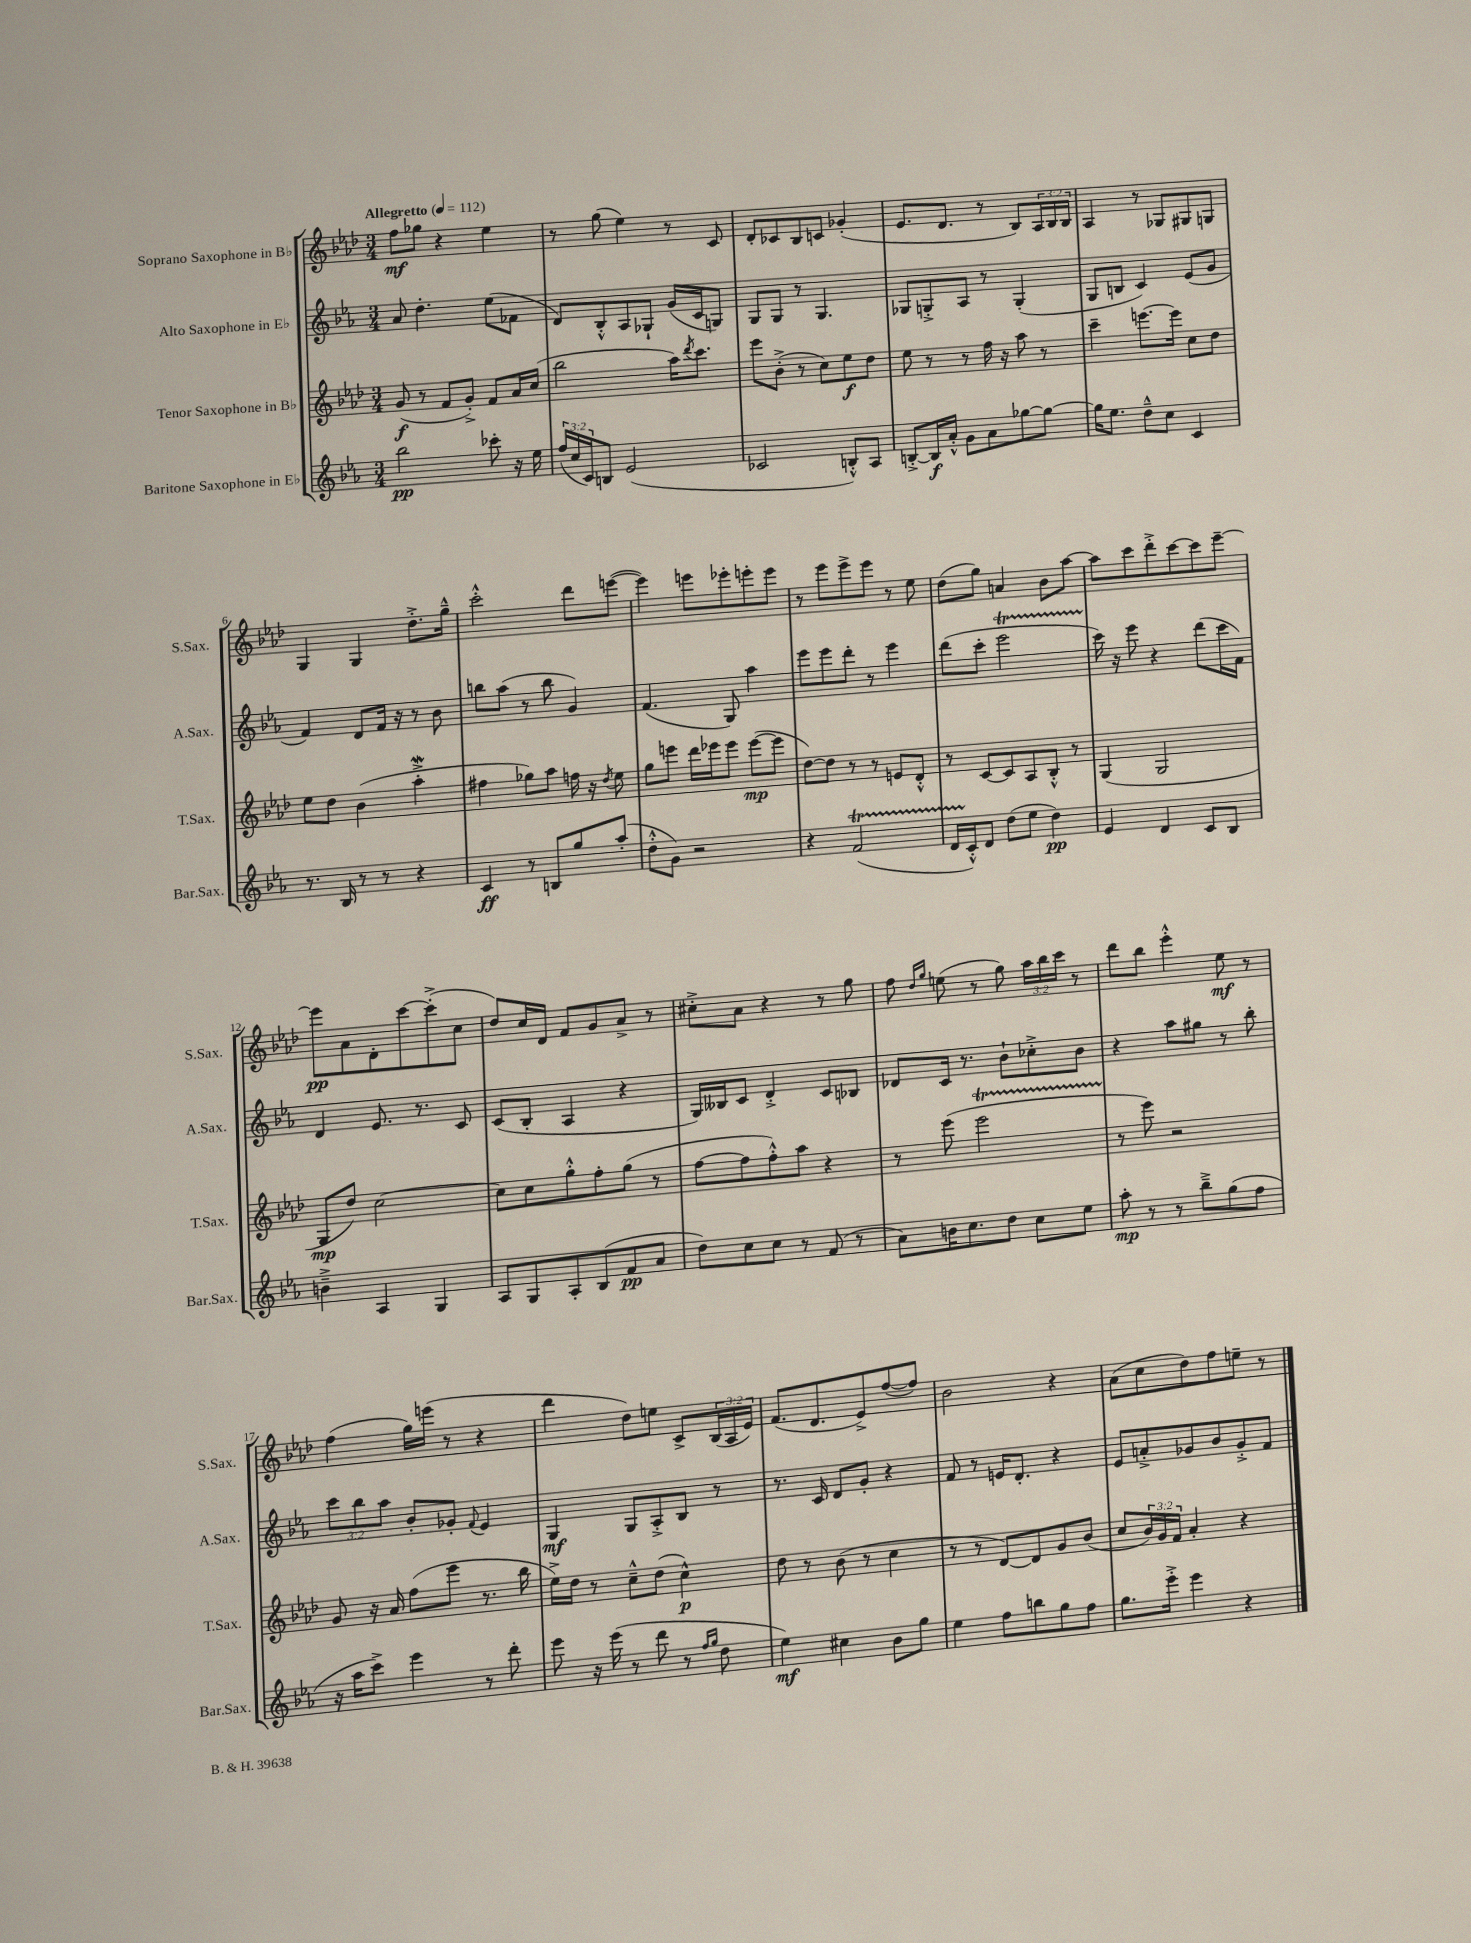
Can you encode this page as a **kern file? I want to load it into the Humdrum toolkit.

**kern	**dynam	**kern	**dynam	**kern	**dynam	**kern	**dynam
*part4	*part4	*part3	*part3	*part2	*part2	*part1	*part1
*staff4	*staff4	*staff3	*staff3	*staff2	*staff2	*staff1	*staff1
*I"Baritone Saxophone in E♭	*	*I"Tenor Saxophone in B♭	*	*I"Alto Saxophone in E♭	*	*I"Soprano Saxophone in B♭	*
*I'Bar.Sax.	*	*I'T.Sax.	*	*I'A.Sax.	*	*I'S.Sax.	*
*clefG2	*	*clefG2	*	*clefG2	*	*clefG2	*
*k[b-e-a-]	*	*k[b-e-a-d-]	*	*k[b-e-a-]	*	*k[b-e-a-d-]	*
*M3/4	*	*M3/4	*	*M3/4	*	*M3/4	*
*MM112	*	*MM112	*	*MM112	*	*MM112	*
=1	=1	=1	=1	=1	=1	=1	=1
!	!	!	!	!	!	!LO:TX:a:B:t=Allegretto	!
2bb-\	pp	(8g/	f	8a-/	.	8ff\L	mf
.	.	8r	.	4.dd'\	.	8gg-X\J	.
.	.	8f/L	.	.	.	4r	.
.	.	8g'^/J)	.	.	.	.	.
8ccc-X'\	.	8f/L	.	(8ee-\L	.	4ee-\	.
16r	.	16a-/L	.	8f-X\J	.	.	.
16ee-\	.	(16cc/JJ	.	.	.	.	.
=2	=2	=2	=2	=2	=2	=2	=2
(24ff/LL	.	2bb-\	.	8d/L)	.	8r	.
24cc/	.	.	.	.	.	.	.
24c/J)	.	.	.	.	.	.	.
8Bn/J	.	.	.	8B-'^^/	.	(8gg\	.
(2e-/	.	.	.	8A-/	.	4ee-\)	.
.	.	.	.	8G-X`/J	.	.	.
.	.	16aa-\KL)	.	(16g/LL	.	8r	.
.	.	8qddd-/	.	.	.	.	.
.	.	8.ccc\J	.	16c/J	.	.	.
.	.	.	.	8Gn/J)	.	8c/	.
=3	=3	=3	=3	=3	=3	=3	=3
2c-X/	.	8eee-\L	.	8G/L	.	8d-'/L	.
.	.	(8b-'^\J	.	8G/J	.	8c-X/	.
.	.	8r	.	8r	.	8B-/	.
.	.	8cc\L)	.	4.G/	.	8cn/J	.
8Bn'^^/L)	.	8ee-\	f	.	.	(4g-X'/	.
8A-/J	.	8dd-\J	.	.	.	.	.
=4	=4	=4	=4	=4	=4	=4	=4
[8Bn'^/L	.	8ee-\	.	8G-X/L	.	8.e-/L	.
16B/L]	f	8r	.	8Gn'^/	.	.	.
16a-'^^/JJ	.	.	.	.	.	8.d-/J	.
8g\L	.	8r	.	8A-/J	.	.	.
8a-\	.	16ff\	.	8r	.	8r	.
.	.	16r	.	.	.	.	.
[8gg-X\	.	8aa-\	.	(4G'/	.	8B-/L)	.
8gg-\J_	.	8r	.	.	.	24A-/L	.
.	.	.	.	.	.	24B-/	.
.	.	.	.	.	.	24B-/JJ	.
=5	=5	=5	=5	=5	=5	=5	=5
16gg-\KL]	.	4ccc~\	.	8G/L	.	4A-/	.
8.ee-\J	.	.	.	.	.	.	.
.	.	.	.	8Bn/J	.	.	.
8dd~^^\L	.	[8.eeen\L	.	4c/)	.	8r	.
8cc\J	.	.	.	.	.	8G-X/L	.
.	.	16eee\Jk]	.	.	.	.	.
4c/	.	8cc\L	.	(8e-/L	.	8G#X/	.
.	.	8dd-\J	.	8g/J	.	8Gn/J	.
!!LO:LB:g=z
=6	=6	=6	=6	=6	=6	=6	=6
8.r	.	8ee-\L	.	4f/)	.	4G/	.
.	.	8dd-\J	.	.	.	.	.
16B-/	.	.	.	.	.	.	.
8r	.	(4b-\	.	8d/L	.	4G/	.
8r	.	.	.	16f/Jk	.	.	.
.	.	.	.	16r	.	.	.
4r	.	4aa-w'^\	.	8r	.	8.dd-'^\L	.
.	.	.	.	8b-\	.	.	.
.	.	.	.	.	.	16gg~^^\Jk	.
=7	=7	=7	=7	=7	=7	=7	=7
4c/	ff	4ff#X\	.	8bbn\L	.	2ccc'^^\	.
.	.	.	.	(8aa-\J	.	.	.
8r	.	8gg-X\L)	.	8r	.	.	.
8Bn/L	.	8aa-\J	.	8bb\	.	.	.
8gg/	.	16ffn\	.	4g/)	.	8ddd-\L	.
.	.	16r	.	.	.	.	.
.	.	8qdd-/	.	.	.	.	.
(8aa-'/J	.	8ee-\	.	.	.	([8eeen\J	.
=8	=8	=8	=8	=8	=8	=8	=8
8dd'^^\L	.	8gg\L	.	(4.f/	.	4eee\])	.
8g\J)	.	8eeen\J	.	.	.	.	.
2r	.	16ddd-\LL	.	.	.	8eeen\L	.
.	.	16eee-X\J	.	.	.	.	.
.	.	8eee-\J	.	8G/)	.	8eee-X'\	.
.	.	([8eee-\L	mp	4aa-\	.	8eeen'\	.
.	.	8eee-\J]	.	.	.	8eee\J	.
=9	=9	=9	=9	=9	=9	=9	=9
4r	.	[8dd-\L)	.	8eee-\L	.	8r	.
.	.	8dd-\J]	.	8eee-\	.	8eee-\L	.
(2fT/	.	8r	.	8ddd'\J	.	8eee-^\	.
.	.	8r	.	8r	.	8eee-\J	.
.	.	8en/L	.	4eee-\	.	8r	.
.	.	8d-'^^/J	.	.	.	8ee-\	.
=10	=10	=10	=10	=10	=10	=10	=10
16dTTT/LL	.	8r	.	(8ddd\L	.	(8dd-\L	.
16c'^^/J)	.	.	.	.	.	.	.
8d/J	.	[8c/L	.	8ccc'\J	.	8gg\J)	.
(8dd\L	.	8c/]	.	2eee-T\	.	4an/	.
8ee-\J	.	8A-/	.	.	.	.	.
4dd\)	pp	8B-'^^/J	.	.	.	8b-\L	.
.	.	8r	.	.	.	[8aa-\J	.
=11	=11	=11	=11	=11	=11	=11	=11
4e-/	.	(4G/	.	16ccc\)	.	8aa-\L]	.
.	.	.	.	16r	.	.	.
.	.	.	.	8eee-\	.	8ccc\	.
4d/	.	2G/	.	4r	.	8ddd-'^\	.
.	.	.	.	.	.	[8ccc\	.
8c/L	.	.	.	(8ddd\L	.	8ccc\]	.
8B-/J	.	.	.	16ccc\L	.	[8eee-~\J	.
.	.	.	.	16f\JJ)	.	.	.
!!LO:LB:g=z
=12	=12	=12	=12	=12	=12	=12	=12
4bn~^\	.	8G/L	mp	4d/	.	8eee-\L]	pp
.	.	8dd-/J)	.	.	.	8a-\	.
4A-/	.	[2cc\	.	8.e-/	.	8d-'\	.
.	.	.	.	.	.	[8ccc\	.
.	.	.	.	8.r	.	.	.
4G/	.	.	.	.	.	(8ccc'^\]	.
.	.	.	.	8c/	.	8cc\J	.
=13	=13	=13	=13	=13	=13	=13	=13
8A-/L	.	8cc\L]	.	(8c/L	.	8dd-/L)	.
8G/	.	8cc\	.	8B-'/J	.	16cc/L	.
.	.	.	.	.	.	16d-/JJ	.
8A-'/	.	8gg'^^\	.	4A-/	.	8f/L	.
(8B-/	.	8ff'\	.	.	.	8g/	.
8f/	pp	(8gg\J	.	4r	.	8a-^/J	.
8a-/J	.	8r	.	.	.	8r	.
=14	=14	=14	=14	=14	=14	=14	=14
8dd\L)	.	[8ff\L	.	16G/LL)	.	8cc#X'^\L	.
.	.	.	.	16B--X/J	.	.	.
8cc\	.	8ff\]	.	8c/J	.	8a-\J	.
8cc\J	.	8ff'^^\)	.	4d'^/	.	4r	.
8r	.	8aa-\J	.	.	.	.	.
(8f/	.	4r	.	8c/L	.	8r	.
8r	.	.	.	8B-X/J	.	8gg\	.
=15	=15	=15	=15	=15	=15	=15	=15
8a-\L)	.	8r	.	8d-X/L	.	8ff\	.
.	.	.	.	.	.	16qqdd-/LL	.
.	.	.	.	.	.	16qqgg/JJ	.
16bn\K	.	(8eee-\	.	16c/Jk	.	(8een\	.
8.cc\	.	.	.	8.r	.	.	.
.	.	2eee-T\	.	.	.	8r	.
8dd\J	.	.	.	8b-`\L	.	8gg\)	.
8cc\L	.	.	.	8cc-X'^\	.	24aa-\LL	.
.	.	.	.	.	.	24bb-\	.
.	.	.	.	.	.	24ccc\JJ	.
8ee-\J	.	.	.	8b-\J	.	8r	.
=16	=16	=16	=16	=16	=16	=16	=16
8aa-'\	mp	8r	.	4r	.	8ddd-\L	.
8r	.	8eee-\)	.	.	.	8bb-\J	.
8r	.	2r	.	8aa-\L	.	4eee-'^^\	.
8bb-~^\L	.	.	.	8gg#X\J	.	.	.
(8gg\	.	.	.	8r	.	8ee-\	mf
8ff\J	.	.	.	8bb-'\	.	8r	.
!!LO:LB:g=z
=17	=17	=17	=17	=17	=17	=17	=17
16r	.	8g/	.	12ccc\L	.	(4ff\	.
16aa-\KL	.	.	.	.	.	.	.
.	.	.	.	12bb-\	.	.	.
8ccc^\J)	.	16r	.	.	.	.	.
.	.	.	.	12aa-\J	.	.	.
.	.	16a-/	.	.	.	.	.
4eee-\	.	(8ff\L	.	8b-'/L	.	16gg\LL)	.
.	.	.	.	.	.	(16eeen\JJ	.
.	.	8eee-\J	.	8g-X'/J	.	8r	.
.	.	.	.	8qqf/	.	.	.
8r	.	8.r	.	4e-/	.	4r	.
8ddd'\	.	.	.	.	.	.	.
.	.	16bb-\	.	.	.	.	.
=18	=18	=18	=18	=18	=18	=18	=18
8eee-\	.	16ee-^\LL)	.	4G/	mf	4ddd-\	.
.	.	16dd-\JJ	.	.	.	.	.
16r	.	8r	.	.	.	.	.
(16eee-\	.	.	.	.	.	.	.
8r	.	8cc~^^\L	.	8G/L	.	8dd-\L)	.
8ddd\	.	(8dd-\J	.	8A-'^/	.	8een\J	.
8r	.	4cc^^\)	p	8B-/J	.	8c^/L	.
16qqff/LL	.	.	.	.	.	.	.
16qqgg/JJ	.	.	.	.	.	.	.
8dd\	.	.	.	8r	.	(24B-/L	.
.	.	.	.	.	.	24A-/	.
.	.	.	.	.	.	24e-/JJ)	.
=19	=19	=19	=19	=19	=19	=19	=19
4ee-\)	mf	8dd-\	.	8.r	.	(8.f/L	.
.	.	8r	.	.	.	.	.
.	.	.	.	16c/	.	8.d-/	.
4cc#X\	.	(8b-\	.	8d/L	.	.	.
.	.	8r	.	8g'/J	.	8e-^/)	.
8b-\L	.	4cc\	.	4r	.	([8ff/	.
8gg\J	.	.	.	.	.	8ff/J])	.
=20	=20	=20	=20	=20	=20	=20	=20
4ee-\	.	8r	.	8f/	.	2b-\	.
.	.	8r	.	8r	.	.	.
8ff\L	.	[8d-/L)	.	16en/KL	.	.	.
.	.	.	.	8.d'/J	.	.	.
8bbn\	.	8d-/]	.	.	.	.	.
8gg\	.	8g/	.	4r	.	4r	.
8ff\J	.	(8b-/J	.	.	.	.	.
=21	=21	=21	=21	=21	=21	=21	=21
8.gg\L	.	8cc/L	.	8e-/L	.	(8a-\L	.
.	.	24b-/L)	.	8an'^/	.	8cc\	.
.	.	24g/	.	.	.	.	.
16eee-'^\Jk	.	.	.	.	.	.	.
.	.	24f/JJ	.	.	.	.	.
4eee-\	.	4a-'/	.	8g-X/	.	8dd-\)	.
.	.	.	.	8b-/	.	8ff\	.
4r	.	4r	.	8g-'^/	.	8een~\J	.
.	.	.	.	8f/J	.	8r	.
==	==	==	==	==	==	==	==
*-	*-	*-	*-	*-	*-	*-	*-
